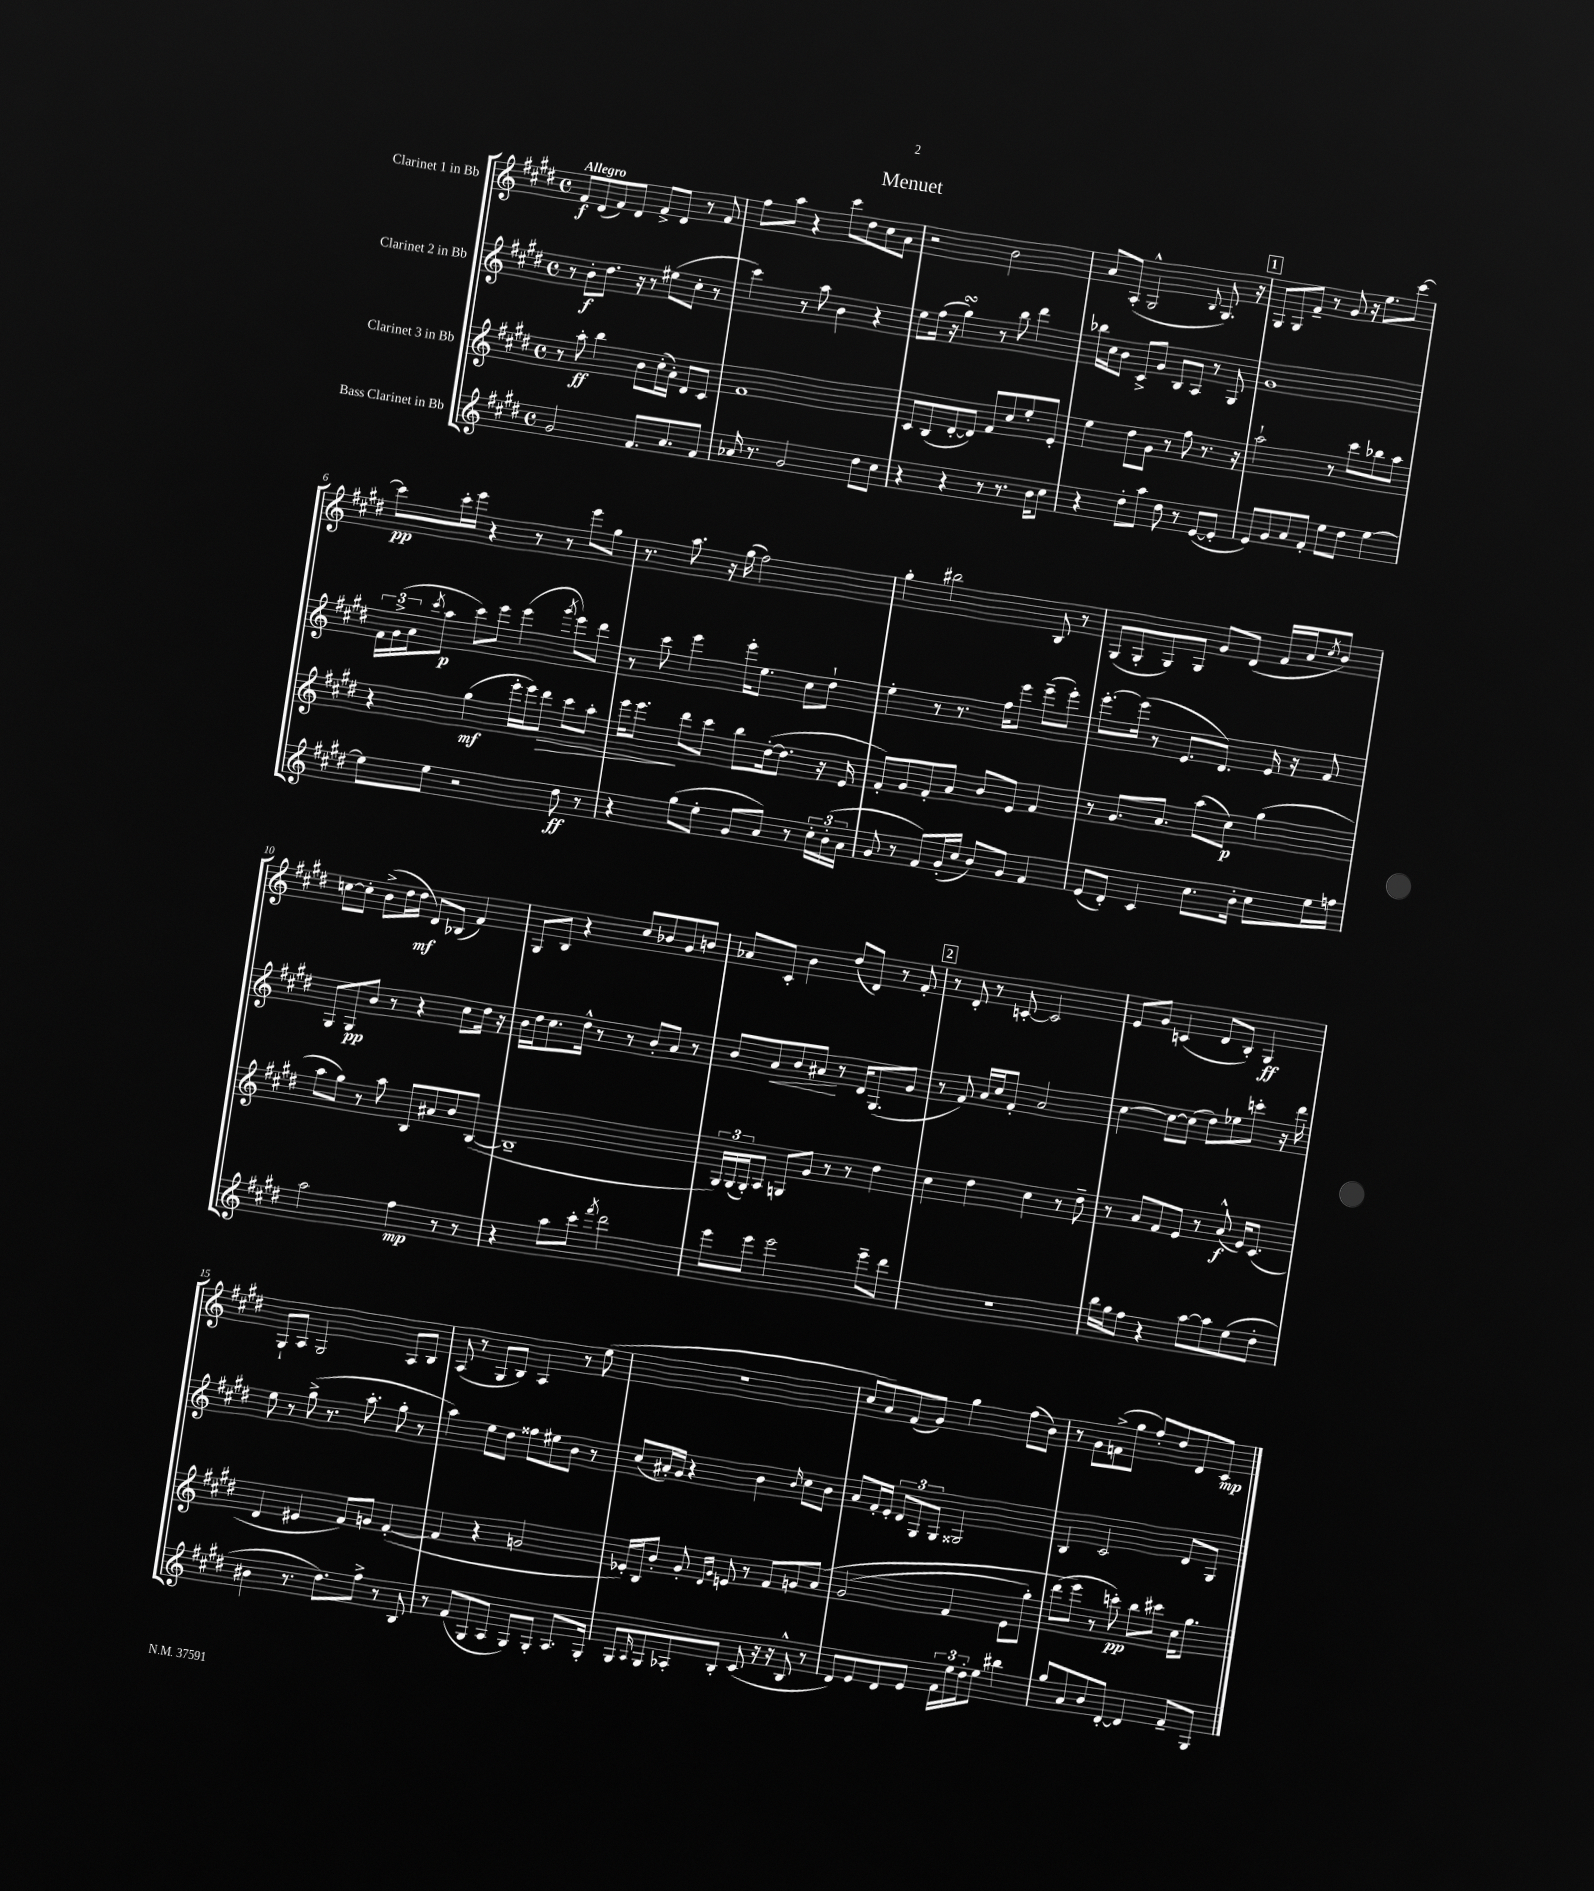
\header { title = "Menuet" }
<<
\new StaffGroup <<
\new Staff = "s0" \with { instrumentName = "Clarinet 1 in Bb" } {
    \clef treble \key e \major \defaultTimeSignature \time 4/4 \tempo "Allegro"
    fis'8\f dis'8( fis'8) dis'8 fis'8-> dis'8 r8 fis'8 |
    fis''8 a''8 r4 cis'''8 dis''8 cis''8 a'8 |
    r2 b'2 |
    a'8 a8-.( gis2-^ \appoggiatura { b8 } gis8.) r16 |
    \mark \markup { \box "1" } gis8 gis8 fis'8-- r8 gis'8 r16 e''8. cis'''8~ |
    cis'''8\pp cis'''16-. e'''16 r4 r8 r8 e'''8 gis''8 |
    r8. a''8. r16 gis''16( fis''2) |
    gis''4-. bis''2 b8 r8 |
    gis8( gis8-. gis8) gis8 gis'8 dis'8( fis'16 a'16 \acciaccatura { cis''8 } b'8) |
    c''8~ c''8-. b'8->( dis''16 dis''16\mf dis'8) bes8( fis'4) |
    gis8 b8 r4 cis''8 bes'8 gis'8 b'8 |
    aes'8 cis'8-. b'4 dis''8( dis'8) r8 fis'8-. |
    \mark \markup { \box "2" } r8 dis'8-. r8 c'8~-. c'2 |
    e'8 gis'8 c'4( dis'8 b8-.) gis4\ff |
    gis8-! a8 gis2 a8 b8 |
    a8( r8 gis8 b8) a4 r8 e''8( |
    R1 |
    cis''8 a'8) fis'8( gis'8) gis''4 fis''8( b'8) |
    r8 gis'8 f'8->( gis''8 fis''8-.) dis''8 dis'8 cis'8\mp \bar "|." |
}
\new Staff = "s1" \with { instrumentName = "Clarinet 2 in Bb" } {
    \clef treble \key e \major \defaultTimeSignature \time 4/4
    r8 b'8-.\f dis''8. r16 r8 eis''8( cis''8-. r8 |
    cis'''4) r8 a''8 b'4 r4 |
    e''8 fis''16( r16 gis''4\turn) r8 b''8 dis'''4 |
    bes''16 cis''16 b'8 cis'8-> gis'8 b8 a8 r8 gis8 |
    \mark \markup { \box "1" } gis'1 |
    \tuplet 3/2 { fis'16 gis'16->( a'16 } \acciaccatura { cis'''8 } a''8\p cis'''8) e'''8 e'''4( \acciaccatura { gis'''8 } e'''8) dis'''8 |
    r8 cis'''8 e'''4 e'''16-. e''8. cis''8 dis''8-! |
    e''4-. r8 r8. fis''16 e'''8 e'''8--( e'''8-.) |
    e'''8.~-. e'''16( r8 e'8. dis'8.) e'16 r16 fis'8 |
    gis8 gis8\pp b'8 r8 r4 cis''8 dis''16 r16 |
    b'16 dis''16 cis''8. dis''16-^ r8 r8 b'8-. a'8 r8 |
    b'8 a'8\< b'8 ais'8\! r8 dis'16 gis8.( gis'8 |
    \mark \markup { \box "2" } r8 fis'8) a'16 cis''16 fis'8-. a'2 |
    cis''4~ cis''8~ cis''8( dis''8) ees''8 c'''8-. r16 dis'''16 |
    e''8 r8 gis''8->( r8. a''8.-. gis''8-. r8 |
    a''4) e''8 dis''8 fisis''8 eis''8 b'8 r8 |
    cis''8( ais'16-.) gis'16 r4 b'4 \grace { b'16 } cis''8 b'8 |
    a'8 fis'16-. e'16-. \tuplet 3/2 { dis'8 gis8 gis8 } gisis2 |
    b4 cis'2 dis'8 gis8 \bar "|." |
}
\new Staff = "s2" \with { instrumentName = "Clarinet 3 in Bb" } {
    \clef treble \key e \major \defaultTimeSignature \time 4/4
    r8 a''8-.\ff b''4 b'8 cis''16-.( a'16-.) dis'8 cis'8 |
    fis'1 |
    cis'8 b8( dis'8~-. dis'8) fis'8 cis''8 e''8-. e'8-. |
    e''4 dis''8 gis'8 r8 fis''8 r8. r16 |
    \mark \markup { \box "1" } a''2-! r8 cis'''8 bes''8 a''8 |
    r4 gis''4\mf( e'''16-. e'''16) dis'''8\> cis'''8 a''8-. |
    e'''16 e'''8.\! dis'''8 cis'''8 b''8 dis''16~-.( dis''8. r16 e'16 |
    fis'8-.) gis'8 fis'8-. a'8 b'8 e'8 fis'4 |
    r8 gis'8. a'8. a''8( cis''8\p) gis''4( |
    a''8 gis''8) r8 a''8 b8 ais'8 b'8 b8~( |
    b1-- |
    \tuplet 3/2 { gis16) gis16( gis16-.) } a8 g8 gis'8 r8 r8 dis''4 |
    \mark \markup { \box "2" } cis''4 dis''4 cis''4 r8 dis''8-- |
    r8 a'8 fis'8 e'8 r8 a'8-^\f( e'16) cis'8.( |
    dis'4 eis'4 fis'8) g'8 fis'4~-.( |
    fis'4 r4 g'2 |
    ees'16-.) b16 b'8-. gis'8-. \grace { dis'16 gis'16 } e'8 r8 fis'8 g'8 a'8\( |
    gis'2( fis'4 e'8 gis''8-.) |
    dis'''8( e'''8\) r8 c'''8-.\pp) b''8 cis'''8 cis''16 gis''8. \bar "|." |
}
\new Staff = "s3" \with { instrumentName = "Bass Clarinet in Bb" } {
    \clef treble \key e \major \defaultTimeSignature \time 4/4
    gis'2 fis'8. a'8. fis'8 |
    aes'16 r8. gis'2 dis''8 cis''8 |
    r4 r4 r8 r8. b'16 cis''8 |
    r4 dis''8-. a''8 dis''8 r8 e'8~( e'8-. |
    \mark \markup { \box "1" } e'8) gis'8 a'8 fis'8-. e''8 dis''8 e''4~ |
    e''8 e''8 r2 dis''8\ff r8 |
    r4 gis''8( e''8-. gis'8 a'8) r8 \tuplet 3/2 { cis''16-. b'16-.( a'16 } |
    gis'8 r8 fis'8) gis'16-.( cis''16 b'8) gis'8 fis'4 |
    e'8( dis'8-.) cis'4 cis''8. b'16-. cis''8 e''16 f''16 |
    a''2 fis''4\mp r8 r8 |
    r4 a''8 cis'''8-. \acciaccatura { fis'''8 } dis'''2 |
    e'''8 e'''8 e'''2 e'''8-- dis'''8 |
    \mark \markup { \box "2" } R1 |
    b''16 gis''16 fis''8 r4 a''8~ a''8 e''8( dis''8-. |
    bis'4 r8. dis''8.) fis''8-> r8 b8 |
    r8 fis'8( gis8 a8 gis8) gis8-. a8. gis16-. |
    gis8 \grace { a16 } gis8 aes8-. b8-. cis'8( r16 r16 b8-^ r8 |
    dis'8) e'8 dis'8 e'8 \tuplet 3/2 { fis'16 e''16 dis''16-. } e''8 bis''4 |
    gis''8 a'8 b'8 dis'8~-. dis'4 fis'8-- gis8 \bar "|." |
}
>>
>>
